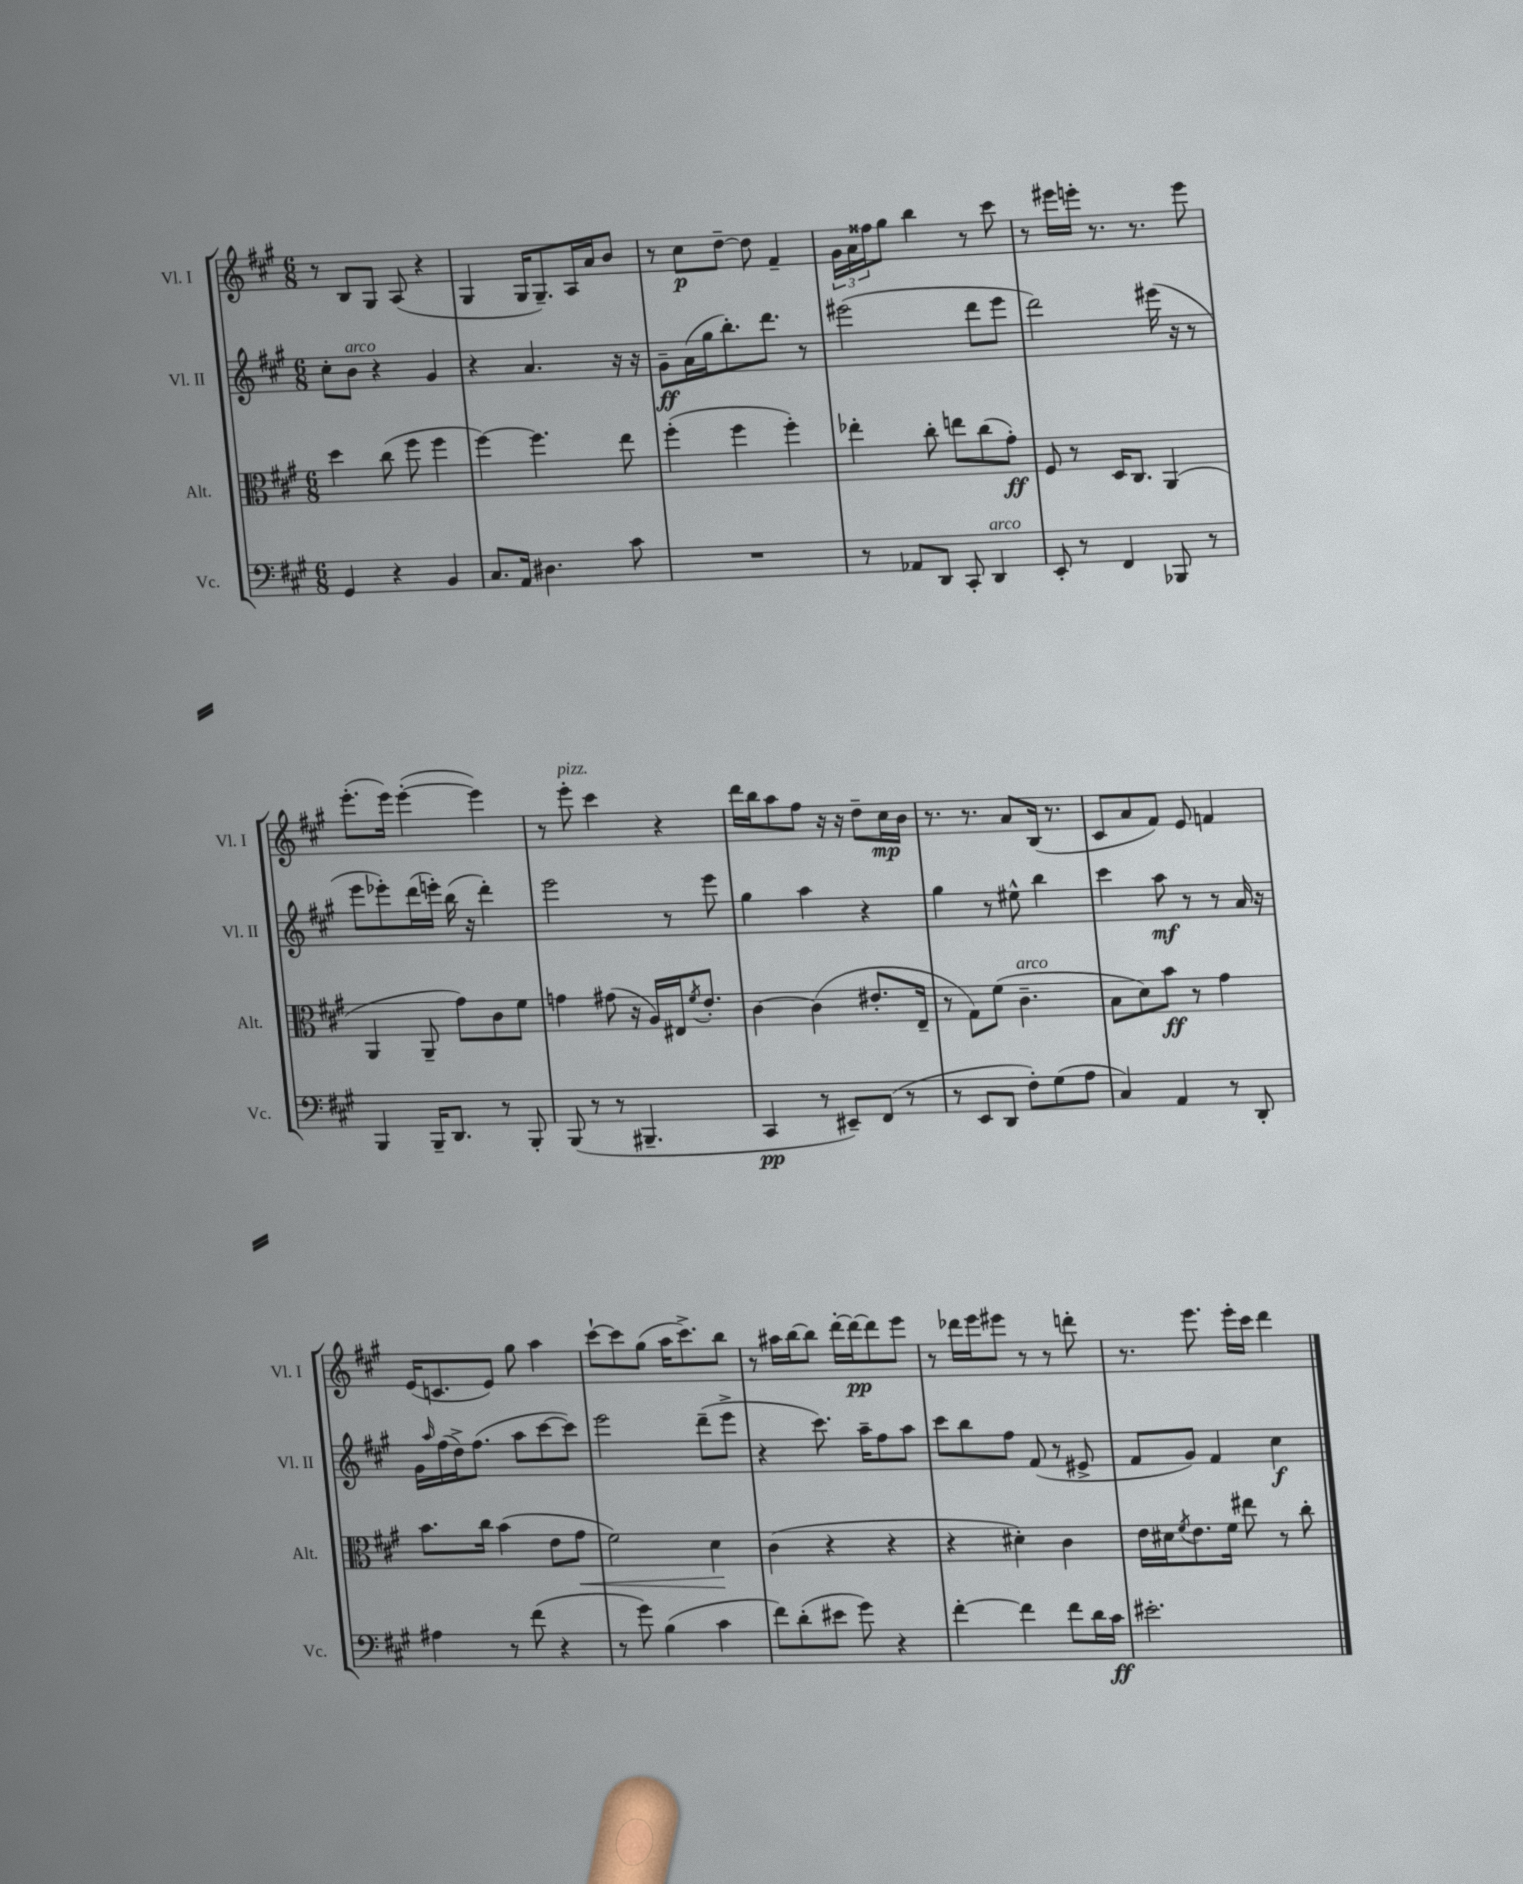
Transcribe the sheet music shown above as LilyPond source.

<<
\new StaffGroup <<
\new Staff = "s0" \with { instrumentName = "Vl. I" shortInstrumentName = "Vl. I" } {
    \clef treble \key a \major \numericTimeSignature \time 6/8
    r8 b8 gis8 a8( r4 |
    gis4 gis16 gis8.--) a16 a'16 b'8 |
    r8 cis''8\p d''8~-- d''8 fis'4-- |
    \tuplet 3/2 { gis'16 a'16 fisis''16 } gis''8 b''4 r8 cis'''8 |
    r8 eis'''16 e'''16-. r8. r8. e'''8 |
    e'''8.-.( e'''16) e'''4~-.( e'''4) |
    r8 e'''8-.^\markup { \italic "pizz." } cis'''4 r4 |
    d'''16 b''16 a''8 fis''8 r16 r16 d''8-- cis''16\mp b'16 |
    r8. r8. a'8 b16( r8. |
    cis'8 a'8 fis'8) e'8 f'4 |
    e'16( c'8. e'8) gis''8 a''4 |
    cis'''8~-! cis'''8 gis''8( a''16 cis'''8.->) b''8 |
    r8 ais''16 b''16~ b''8 d'''16~-. d'''16~\pp d'''8 e'''8 |
    r8 des'''16 e'''16 eis'''8 r8 r8 d'''8-. |
    r8. e'''8. e'''16-. cis'''16 d'''4 \bar "|." |
}
\new Staff = "s1" \with { instrumentName = "Vl. II" shortInstrumentName = "Vl. II" } {
    \clef treble \key a \major \numericTimeSignature \time 6/8
    cis''8-. b'8^\markup { \italic "arco" } r4 gis'4 |
    r4 a'4. r16 r16 |
    gis'8--\ff a'16( gis''16 b''8.-.) d'''8. r8 |
    eis'''2( d'''8 eis'''8 |
    d'''2) eis'''16( r16 r8 |
    e'''8 ees'''8-.) d'''16( e'''16-.) b''16( r16 d'''4-.) |
    e'''2 r8 e'''8 |
    gis''4 a''4 r4 |
    gis''4 r8 eis''8-^ b''4 |
    cis'''4 a''8\mf r8 r8 a'16 r16 |
    gis'16 \grace { a''16 } fis''16( d''16->) fis''8.( a''8 cis'''8~ cis'''8) |
    e'''2 d'''8--( e'''8-> |
    r4 cis'''8.) a''16-- fis''8 a''8 |
    cis'''8 b''8 fis''8 fis'8( r8 eis'8-> |
    fis'8 gis'8) fis'4 cis''4\f \bar "|." |
}
\new Staff = "s2" \with { instrumentName = "Alt." shortInstrumentName = "Alt." } {
    \clef alto \key a \major \numericTimeSignature \time 6/8
    d''4 cis''8( fis''8 fis''4 |
    fis''4~) fis''4. e''8 |
    fis''4-.( fis''4 fis''4-.) |
    ees''4-. cis''8-. e''8 cis''8( gis'8-.\ff) |
    fis8 r8 d16 cis8. a,4( |
    a,4 a,8-- gis'8) cis'8 fis'8 |
    g'4 gis'8( r16 a16) eis16 \acciaccatura { fis'8 } e'8.-. |
    cis'4~ cis'4( eis'8.-. e16-- |
    r8 gis8) fis'8( cis'4.--^\markup { \italic "arco" } |
    b8 d'8) b'8\ff r8 gis'4 |
    b'8. cis''16 b'4( e'8 gis'8\< |
    fis'2) d'4\! |
    cis'4( r4 r4 |
    r4 dis'4-.) cis'4 |
    e'16 dis'16 \acciaccatura { fis'8 } e'8. fis'16 eis''8 r8 cis''8-. \bar "|." |
}
\new Staff = "s3" \with { instrumentName = "Vc." shortInstrumentName = "Vc." } {
    \clef bass \key a \major \numericTimeSignature \time 6/8
    gis,4 r4 b,4 |
    cis8. a,16 dis4. cis'8 |
    R2. |
    r8 aes,8 d,8 cis,8-. d,4^\markup { \italic "arco" } |
    e,8-. r8 fis,4 bes,,8 r8 |
    b,,4 b,,16-- d,8. r8 b,,8-. |
    b,,8( r8 r8 bis,,4.-- |
    cis,4\pp r8 eis,8--) fis,8( r8 |
    r8 e,8 d,8 fis8-.) gis8( a8 |
    cis4) a,4 r8 d,8-. |
    ais4 r8 fis'8( r4 |
    r8 gis'8) b4( cis'4 |
    fis'8) d'8-.( eis'8 gis'8) r4 |
    fis'4~-. fis'4 fis'8 d'16 cis'16\ff |
    eis'2.-. \bar "|." |
}
>>
>>
\layout { \context { \Score \remove "Bar_number_engraver" } }
